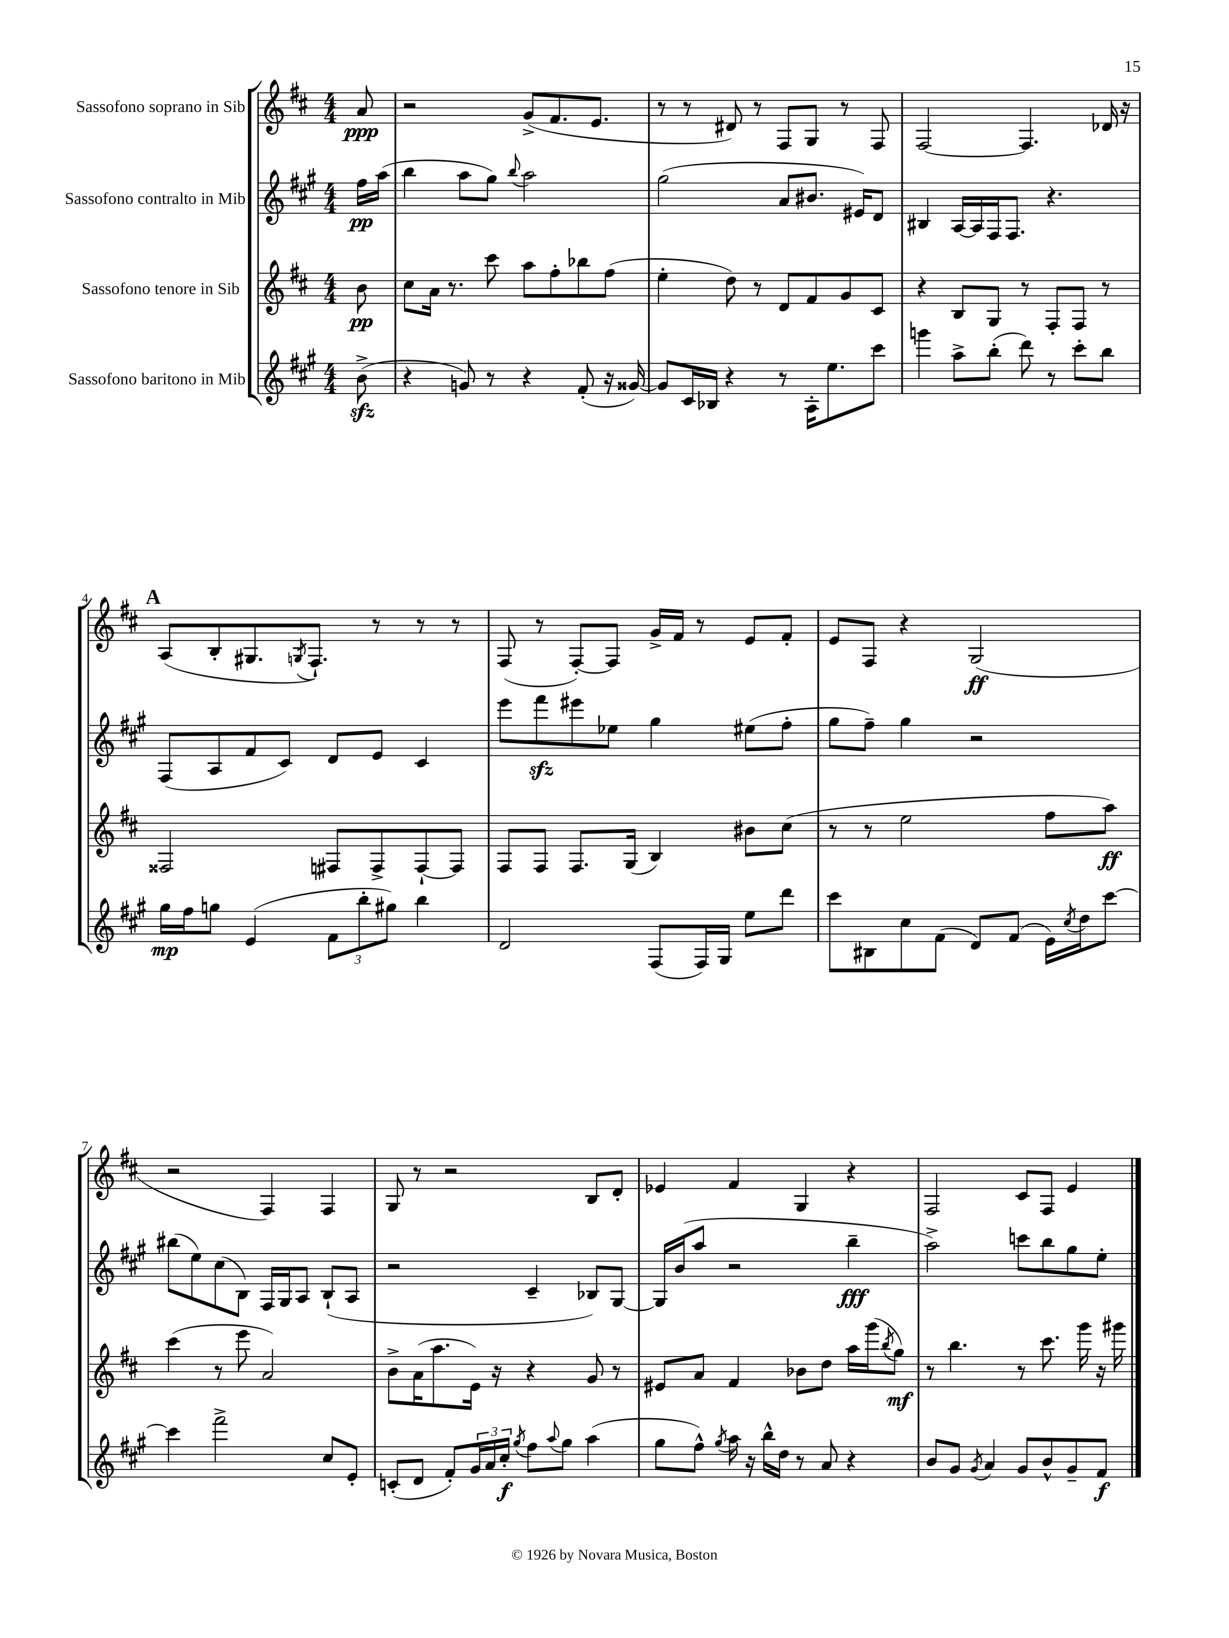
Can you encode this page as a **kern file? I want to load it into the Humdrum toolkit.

**kern	**dynam	**kern	**dynam	**kern	**dynam	**kern	**dynam
*part4	*part4	*part3	*part3	*part2	*part2	*part1	*part1
*staff4	*staff4	*staff3	*staff3	*staff2	*staff2	*staff1	*staff1
*I"Sassofono baritono in Mib	*	*I"Sassofono tenore in Sib	*	*I"Sassofono contralto in Mib	*	*I"Sassofono soprano in Sib	*
*clefG2	*	*clefG2	*	*clefG2	*	*clefG2	*
*k[f#c#g#]	*	*k[f#c#]	*	*k[f#c#g#]	*	*k[f#c#]	*
*M4/4	*	*M4/4	*	*M4/4	*	*M4/4	*
=	=	=	=	=	=	=	=
(8bzz^\	.	8b\	pp	16ff#\LL	pp	8a/	ppp
.	.	.	.	(16aa\JJ	.	.	.
=1	=1	=1	=1	=1	=1	=1	=1
4r	.	8cc#\L	.	4bb\	.	2r	.
.	.	16a\Jk	.	.	.	.	.
.	.	8.r	.	.	.	.	.
8gn/)	.	.	.	8aa\L	.	.	.
8r	.	8ccc#\	.	8gg#\J)	.	.	.
.	.	.	.	8qqbb/	.	.	.
4r	.	8aa\L	.	2aa\	.	(8g^/L	.
.	.	8ff#'\	.	.	.	8.f#/	.
(8f#'/	.	8bb-X\	.	.	.	.	.
.	.	.	.	.	.	8.e/J	.
16r	.	(8ff#\J	.	.	.	.	.
[16g##X/)	.	.	.	.	.	.	.
=2	=2	=2	=2	=2	=2	=2	=2
8g##/L]	.	4ee'\	.	(2gg#\	.	8r	.
16c#/L	.	.	.	.	.	8r	.
16B-X/JJ	.	.	.	.	.	.	.
4r	.	8dd\)	.	.	.	8d#X/)	.
.	.	8r	.	.	.	8r	.
8r	.	8d/L	.	8a/L	.	8F#/L	.
16A'\KL	.	8f#/	.	8.b#X/J	.	8G/J	.
8.ee\	.	.	.	.	.	.	.
.	.	8g/	.	.	.	8r	.
.	.	.	.	16e#X/KL)	.	.	.
8ccc#\J	.	8c#/J	.	8d/J	.	8F#/	.
=3	=3	=3	=3	=3	=3	=3	=3
4gggn\	.	4r	.	4B#X/	.	[2F#/	.
8aa^\L	.	8B/L	.	[16A/LL	.	.	.
.	.	.	.	16A/]	.	.	.
(8bb'\J	.	8G/J	.	16F#/J	.	.	.
.	.	.	.	8.F#/J	.	.	.
8ddd\)	.	8r	.	.	.	4.F#/]	.
8r	.	8F#'/L	.	4.r	.	.	.
8ccc#'\L	.	8F#/J	.	.	.	.	.
8bb\J	.	8r	.	.	.	16d-X/	.
.	.	.	.	.	.	16r	.
!!LO:LB:g=z
!!LO:REH:place=s1:t=A
=4	=4	=4	=4	=4	=4	=4	=4
16gg#\LL	mp	2F##X/	.	(8F#/L	.	(8A/L	.
16ff#\J	.	.	.	.	.	.	.
8ggn\J	.	.	.	8A/	.	8B'/	.
(4e/	.	.	.	8f#/	.	8.G#X/	.
.	.	.	.	8c#/J)	.	.	.
.	.	.	.	.	.	8qGn/	.
.	.	.	.	.	.	8.F#`/J)	.
12f#\L	.	8F#X/L	.	8d/L	.	.	.
12bb'\	.	.	.	.	.	.	.
.	.	8F#^/	.	8e/J	.	8r	.
12gg#X\J)	.	.	.	.	.	.	.
4bb\	.	[8F#`/	.	4c#/	.	8r	.
.	.	8F#/J]	.	.	.	8r	.
=5	=5	=5	=5	=5	=5	=5	=5
2d/	.	8F#/L	.	8eee\L	.	(8F#/	.
.	.	8F#/J	.	8fff#zz\	.	8r	.
.	.	8.F#/L	.	8eee#X\	.	[8F#'/L)	.
.	.	.	.	8ee-X\J	.	8F#/J]	.
.	.	(16G/Jk	.	.	.	.	.
(8F#/L	.	4B/)	.	4gg#\	.	16g^/LL	.
.	.	.	.	.	.	16f#/JJ	.
16F#/L)	.	.	.	.	.	8r	.
16G#/JJ	.	.	.	.	.	.	.
8ee\L	.	8b#X\L	.	(8ee#X\L	.	8e/L	.
8ddd\J	.	(8cc#\J	.	8ff#'\J	.	8f#'/J	.
=6	=6	=6	=6	=6	=6	=6	=6
8ccc#\L	.	8r	.	8gg#\L	.	8e/L	.
8B#X\	.	8r	.	8ff#~\J)	.	8F#/J	.
8cc#\	.	2ee\	.	4gg#\	.	4r	.
(8f#\J	.	.	.	.	.	.	.
8d/L)	.	.	.	2r	.	(2G/	ff
(8f#/J	.	.	.	.	.	.	.
16e\LL)	.	8ff#\L	.	.	.	.	.
8qcc#/	.	.	.	.	.	.	.
16dd\J	.	.	.	.	.	.	.
[8ccc#\J	.	8aa\J)	ff	.	.	.	.
!!LO:LB:g=z
=7	=7	=7	=7	=7	=7	=7	=7
4ccc#\]	.	(4ccc#\	.	(8bb#X\L	.	2r	.
.	.	.	.	8ee\)	.	.	.
2fff#^\	.	8r	.	(8cc#\	.	.	.
.	.	8eee\	.	8B\J)	.	.	.
.	.	2a/)	.	16F#/LL	.	4F#/)	.
.	.	.	.	16G#/J	.	.	.
.	.	.	.	8A/J	.	.	.
8cc#/L	.	.	.	(8B`/L	.	4F#/	.
8e'/J	.	.	.	8A/J	.	.	.
=8	=8	=8	=8	=8	=8	=8	=8
(8cn'/L	.	8b^\L	.	2r	.	8G/	.
8d/J	.	(16a\K	.	.	.	8r	.
.	.	8.aa\	.	.	.	.	.
8f#'/L)	.	.	.	.	.	2r	.
24g#/L	.	16e\Jk)	.	.	.	.	.
24a/	.	.	.	.	.	.	.
.	.	16r	.	.	.	.	.
24cc#'/JJ	f	.	.	.	.	.	.
8qgg#/	.	.	.	.	.	.	.
8ff#\L	.	4r	.	4c#~/	.	.	.
8qqaa/	.	.	.	.	.	.	.
8gg#\J	.	.	.	.	.	.	.
(4aa\	.	8g/	.	8B-X/L)	.	8B/L	.
.	.	8r	.	[8G#/J	.	8d'/J	.
=9	=9	=9	=9	=9	=9	=9	=9
8gg#\L	.	8e#X/L	.	16G#/LL]	.	4e-X/	.
.	.	.	.	(16b/J	.	.	.
8ff#^^\J)	.	8a/J	.	8aa/J	.	.	.
8qgg#/	.	.	.	.	.	.	.
16aa\	.	4f#/	.	2r	.	4f#/	.
16r	.	.	.	.	.	.	.
16bb^^\LL	.	.	.	.	.	.	.
16dd\JJ	.	.	.	.	.	.	.
8r	.	8b-X\L	.	.	.	4G/	.
8a/	.	8dd\J	.	.	.	.	.
4r	.	16aa\LL	.	4bb~\	fff	4r	.
.	.	(16ggg\J	.	.	.	.	.
.	.	8qbb/	.	.	.	.	.
.	.	8gg\J)	mf	.	.	.	.
=10	=10	=10	=10	=10	=10	=10	=10
8b/L	.	8r	.	2aa^\)	.	2F#/	.
8g#/J	.	4.bb\	.	.	.	.	.
8qg#/	.	.	.	.	.	.	.
4a/	.	.	.	.	.	.	.
8g#/L	.	8r	.	8cccn\L	.	8c#/L	.
8b^^/	.	8.ccc#\	.	8bb\	.	8F#/J	.
8g#~/	.	.	.	8gg#\	.	4e/	.
.	.	16ggg\	.	.	.	.	.
8f#/J	f	16r	.	8ee'\J	.	.	.
.	.	16ggg#X\	.	.	.	.	.
==	==	==	==	==	==	==	==
*-	*-	*-	*-	*-	*-	*-	*-
